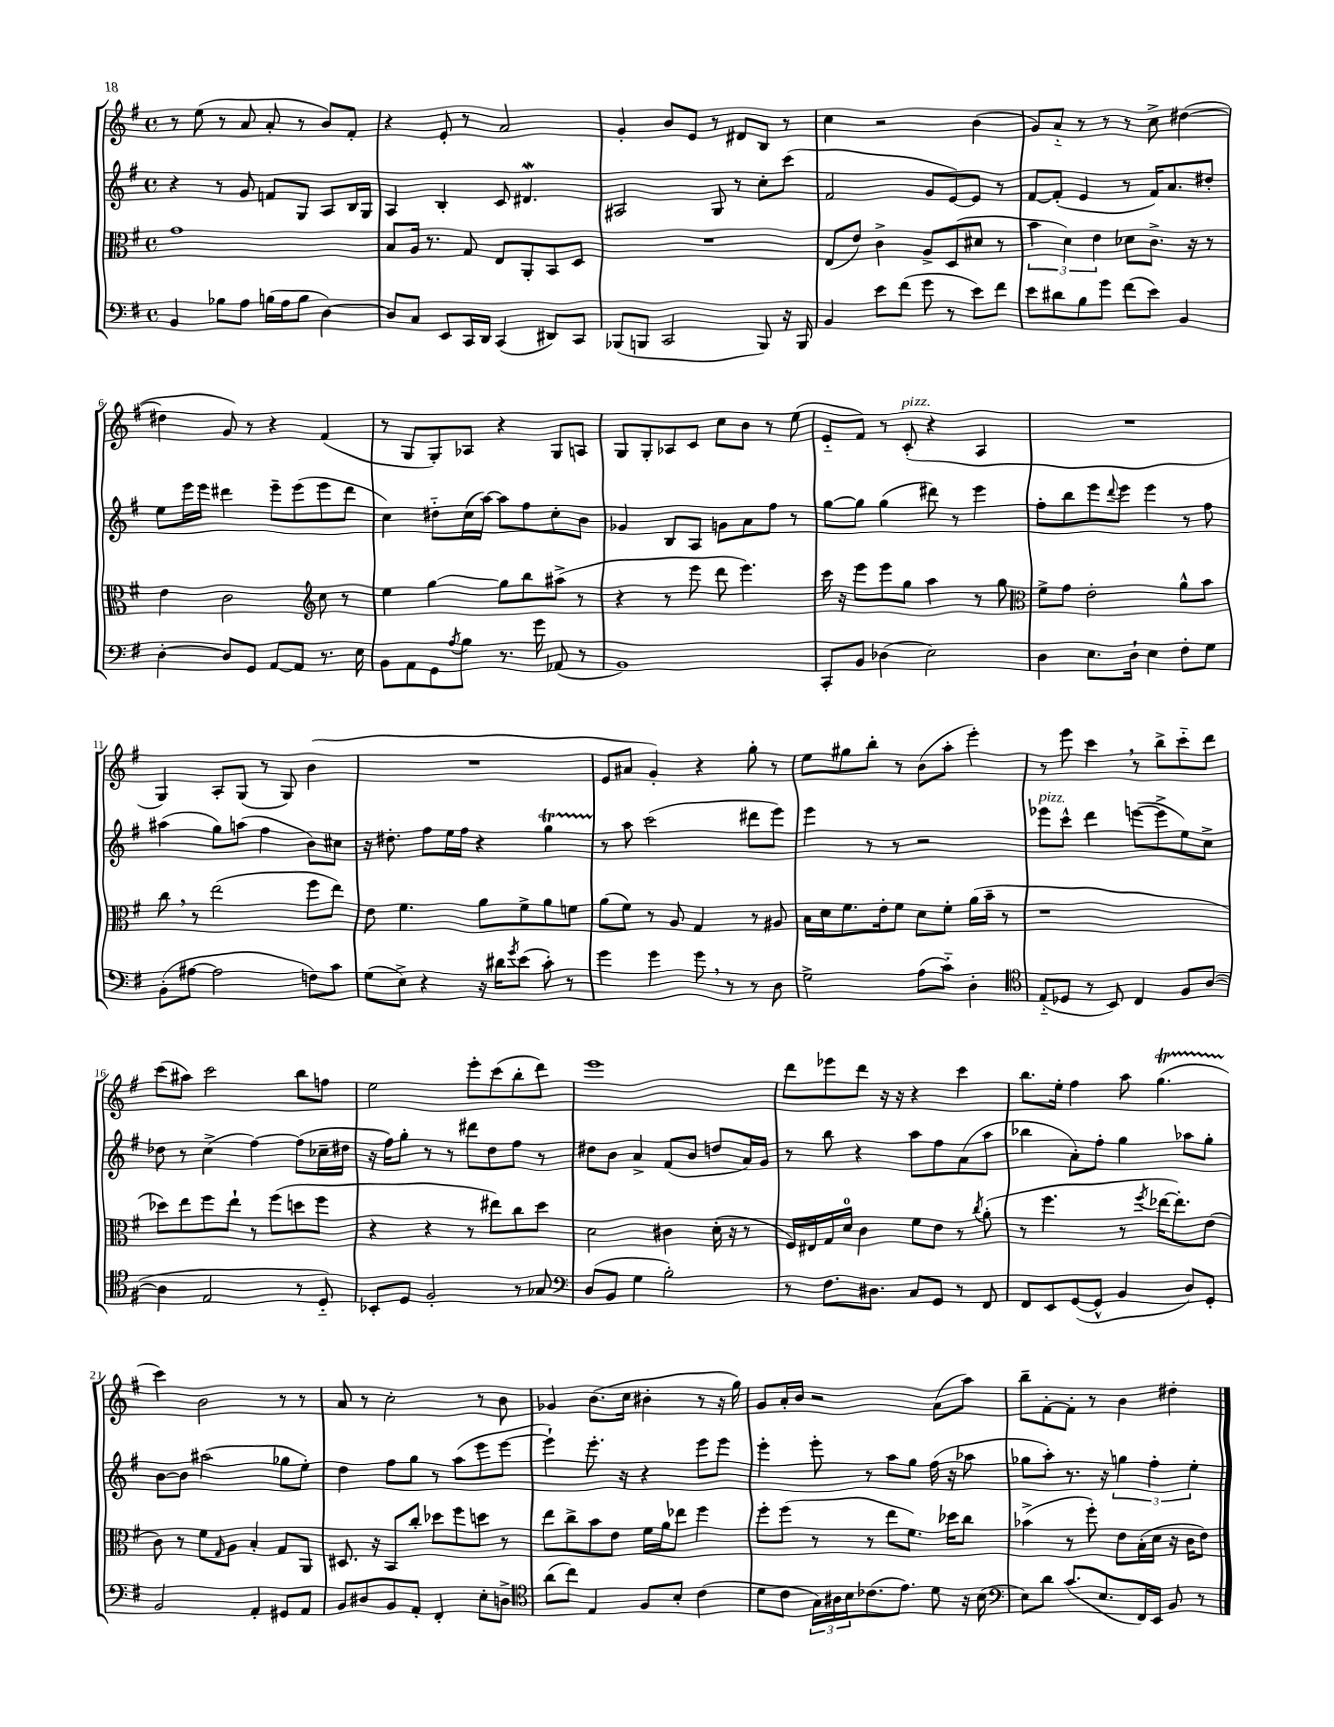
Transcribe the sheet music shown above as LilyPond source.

<<
\new StaffGroup <<
\new Staff = "s0" {
    \clef treble \key g \major \defaultTimeSignature \time 4/4
    r8 e''8( r8 a'8 a'8-. r8 b'8) fis'8-. |
    r4 e'8-. r8 a'2 |
    g'4-. b'8 e'8 r8 dis'8 b8 r8 |
    c''4 r2 b'4( |
    g'8) a'8-_ r8 r8 r8 c''8-> dis''4~( |
    dis''4 g'8) r8 r4 fis'4( |
    r8 g8 g8-.) aes8 r4 g8 a8 |
    g8 g8-. aes8 c'8 c''8 b'8 r8 e''8( |
    e'8-_ fis'8) r8 c'8-.^\markup { \italic "pizz." }( r4 a4 |
    R1 |
    g4) a8-. g8( r8 g8) b'4( |
    R1 |
    e'8 ais'8 g'4-.) r4 g''8-. r8 |
    e''8 gis''8 b''8-. r8 b'8( a''8-. e'''4-.) |
    r8 e'''8 c'''4 \breathe r8 b''8-> c'''8-_ d'''8 |
    c'''8( ais''8) c'''2 b''8 f''8 |
    e''2 e'''8-. c'''8( b''8-. d'''8) |
    e'''1 |
    d'''8 ees'''8 d'''8 r16 r16 r4 c'''4 |
    b''8. e''16-. fis''4 a''8 g''4.\startTrillSpan( |
    c'''4\stopTrillSpan) b'2 r8 r8 |
    a'8 r8 c''2-. r8 b'8 |
    ges'4 b'8.( c''16 bis'4-. r8 r16 g''16) |
    g'8 a'16-. b'16 r2 a'8( a''8) |
    b''8-- fis'8~-. fis'8-. r8 b'4 dis''4-. \bar "|." |
}
\new Staff = "s1" {
    \clef treble \key g \major \defaultTimeSignature \time 4/4
    r4 r8 g'8 f'8 g8 a8 b16 g16 |
    a4 b4-. c'8 dis'4.\mordent |
    ais2 g8 r8 c''8-. c'''8( |
    fis'2 g'8 e'8~) e'8 r8 |
    fis'8~ fis'8-.( e'4 r8 fis'16) a'8. dis''8-. |
    e''8 e'''16 e'''16 dis'''4 e'''8-- e'''8( e'''8 dis'''8 |
    c''4) dis''8-_ c''16( a''16~) a''8 fis''8 c''8-. b'8 |
    ges'4 b8 a8 g'8 a'8 fis''8 r8 |
    g''8~ g''8 g''4( dis'''8) r8 e'''4 |
    fis''8-. b''8 e'''8 \appoggiatura { d'''8 } e'''8 e'''4 r8 fis''8 |
    ais''4( g''8) a''8( fis''4 b'8) cis''8 |
    r16 dis''8.-. fis''8 e''16 fis''16 r4 g''4\startTrillSpan |
    r8\stopTrillSpan a''8 c'''2( dis'''8 e'''8) |
    e'''4 r8 r8 r2 |
    ees'''8^\markup { \italic "pizz." } c'''8-^ d'''4 e'''8~( e'''8-> e''8) c''8-> |
    des''8 r8 c''4->( fis''4~) fis''8( ces''16-- dis''16 |
    r16 fis''16) g''8-. r8 r8 dis'''8 d''8 fis''8 r8 |
    dis''8 b'8 a'4-> fis'8( b'8 d''8 a'16) g'16 |
    r8 b''8 r4 a''8 fis''8 a'8( a''8 |
    bes''4 a'8-.) fis''8-. g''4 aes''8 g''8-. |
    b'8~ b'8 ais''2( ges''8 e''8-.) |
    d''4 fis''8 g''8 r8 a''8( e'''8 e'''8~ |
    e'''4-!) e'''8.-. r16 r4 e'''8 e'''8 |
    e'''4-. e'''8-. r8 a''8 g''8 fis''16( r16 aes''8 |
    ges''8 a''8-.) r8. r16 \tuplet 3/2 { g''4 fis''4-. e''4-. } \bar "|." |
}
\new Staff = "s2" {
    \clef alto \key g \major \defaultTimeSignature \time 4/4
    g'1 |
    b8 a16 r8. g8 e8 a,8-. b,8 d8 |
    R1 |
    e8( e'8) c'4-> a8-> d8( dis'8 r8 |
    \tuplet 3/2 { b'4 d'4) e'4 } des'8 c'8.-> r16 r8 |
    e'4 c'2 \clef treble c''8 r8 |
    e''4 g''4~ g''8 b''8 ais''8->( r8 |
    r4 r8 e'''8 d'''8 e'''4.) |
    c'''16 r16 e'''8 e'''8 g''8 a''4 r8 g''8 |
    \clef alto fis'8-> g'8 e'2-. a'8-^ b'8 |
    c''8 \breathe r8 e''2( fis''8 e''8) |
    e'8 fis'4. a'8 fis'8-> a'8 f'8 |
    a'8( fis'8) r8 a8 g4 r8 ais8 |
    b16 d'16 fis'8. e'16-. fis'8 d'8 fis'8-. a'16( b'16-- r8 |
    r1 |
    des''8) e''8 fis''8 e''8-! r8 fis''8( d''8 fis''8 |
    r4 r4 r8 eis''8) c''8 d''8 |
    d'2 cis'4 d'16-.( r16 r8 |
    fis16) eis16 g16 d'16-0 c'4 fis'8 e'8 r8 \acciaccatura { c''8 } a'8-.( |
    r8 fis''4. r8 \acciaccatura { fis''8 } ees''16~ ees''8.-.) e'8( |
    c'8) r8 fis'8 \grace { g16 } a8 b4-. g8 a,8 |
    dis8. r16 b,8 c''8-. des''8 fis''8 d''8 r8 |
    e''8 c''8-> b'8 e'8 fis'16 a'16 ees''8 fis''4 |
    fis''8-. fis''8( r8 r8 e''8 fis'8.) des''16 c''8 |
    bes'4->( r8 fis''8-.) e'8 b16-.( d'16 r16 c'16 e'8) \bar "|." |
}
\new Staff = "s3" {
    \clef bass \key g \major \defaultTimeSignature \time 4/4
    b,4 bes8 a8 b16( a16 b8 d4~) |
    d8 c8 e,8 c,16 d,16 c,4( dis,8) c,8 |
    bes,,8( b,,8 c,2 b,,8) r16 b,,16 |
    b,4 e'8 fis'8( g'8 r8 e'8) fis'8 |
    e'8 dis'8 b8 g'8 fis'8( e'8) b,4 |
    d4~-. d8 g,8 a,8~ a,8 r8. e16 |
    b,8 a,8 g,8 \acciaccatura { a8 } b8 r8. g'16 aes,8( r8 |
    b,1) |
    c,8-. b,8 des4( e2) |
    d4 e8. d16-! e4 fis8-. g8 |
    b,8-.( ais8~ ais2 f8) c'8 |
    g8( e8->) r4 r16 dis'16 \acciaccatura { g'8 } e'8( c'8-.) r8 |
    g'4 g'4 g'8 \breathe r8 r8 d8 |
    g2-> a8( c'8-_) d4-. |
    \clef tenor e8-_( des8 r8 b,8) c4 fis8 a8~( |
    a4 e2 r8 d8-_) |
    bes,8-. d8 fis2-. r8 ges8 |
    \clef bass d8( b,8 g4 b2-.) |
    r8 fis8. dis8. c8 g,8 r8 fis,8 |
    fis,8 e,8 g,8~( g,8-^ b,4 d8) g,8-. |
    b,2 a,4-. gis,8 a,8 |
    b,8 dis8 b,8 a,8-. fis,4-. e8-. d8-> |
    \clef tenor a'8( c''8) e4 fis8 b8-. c'4( |
    d'8 c'8 \tuplet 3/2 { g16) ais16 b16 } ces'8.( e'8.) d'8 r16 b16( |
    \clef bass e8) d'8 c'8.( e8. fis,16) e,16 b,8 r8 \bar "|." |
}
>>
>>
